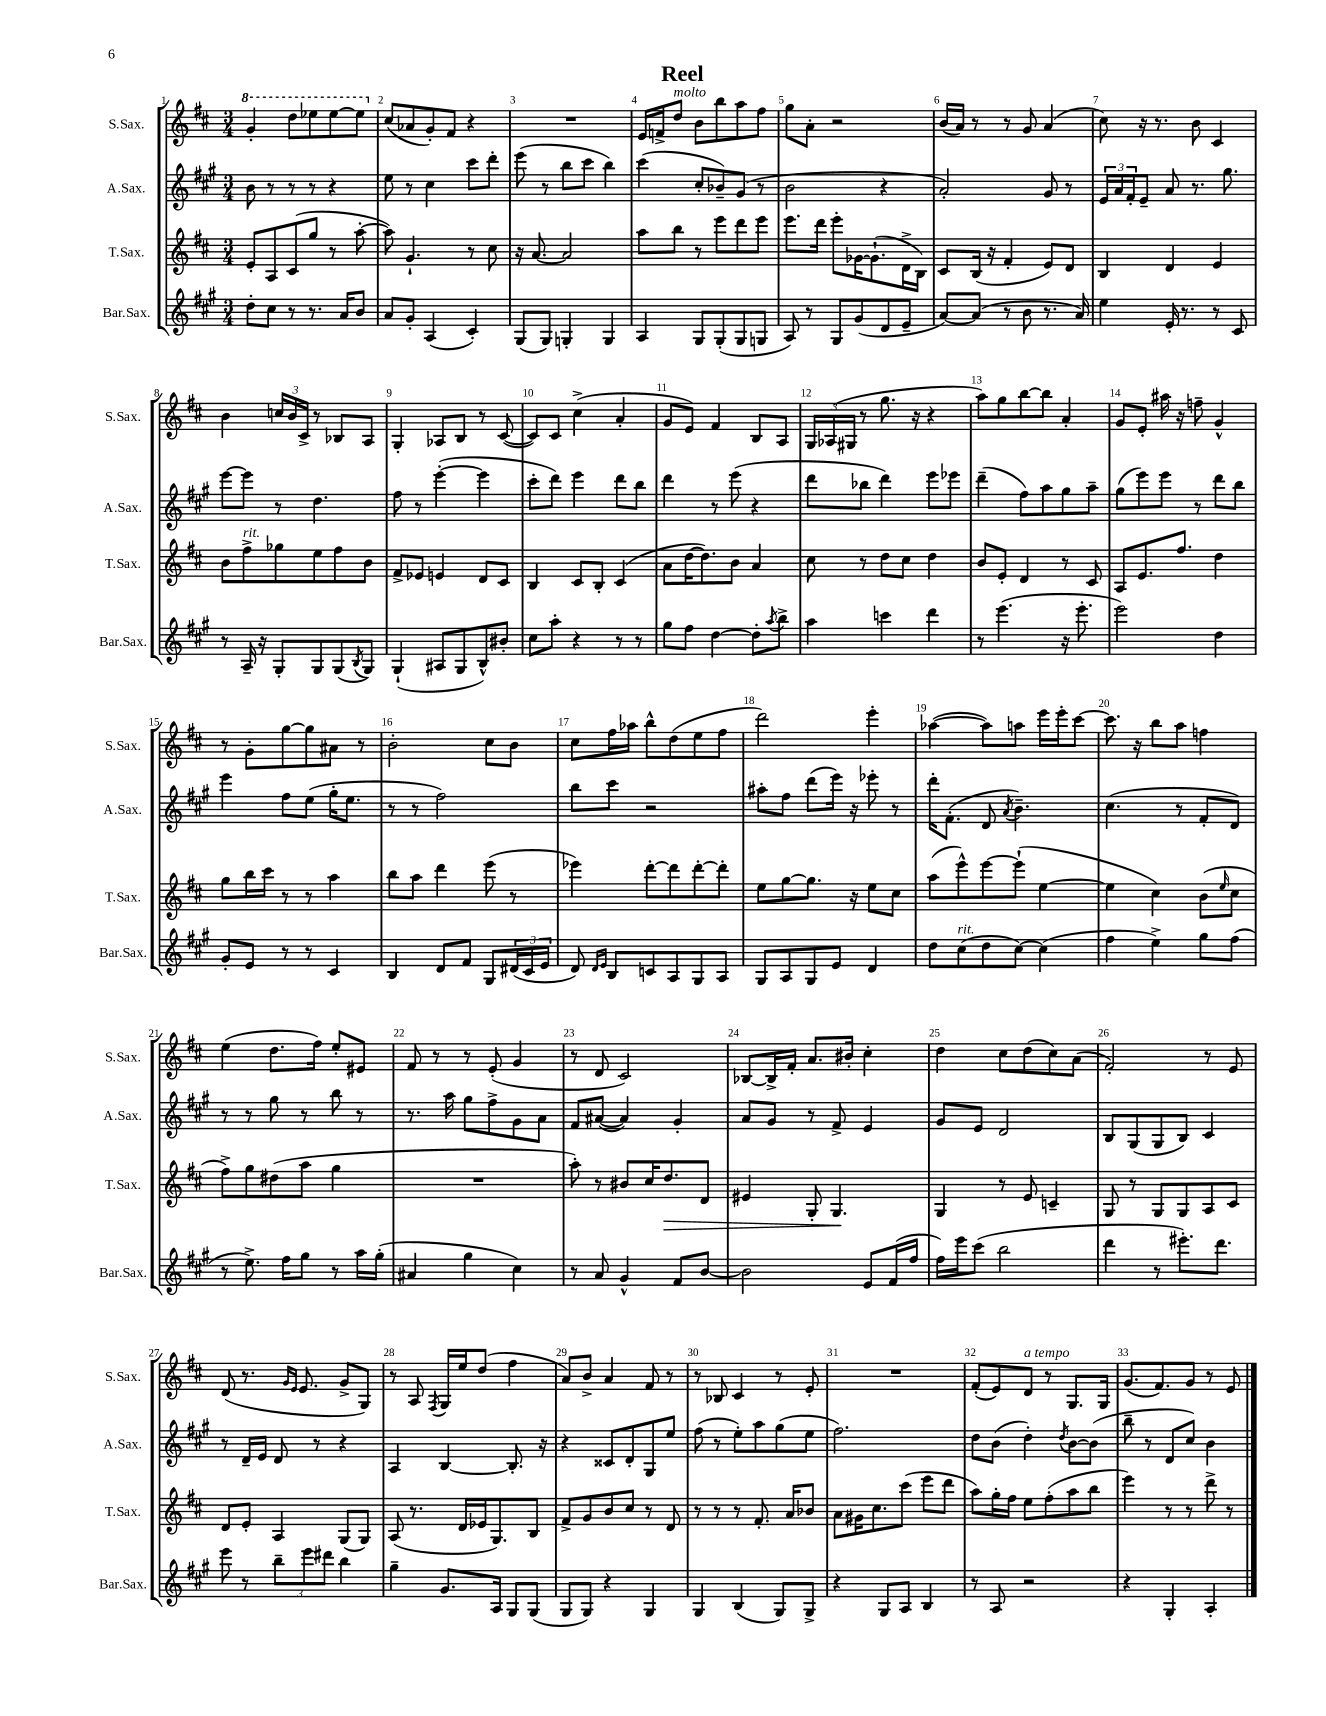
\header { title = "Reel" }
<<
\new StaffGroup <<
\new Staff = "s0" \with { instrumentName = "S.Sax." shortInstrumentName = "S.Sax." } {
    \clef treble \key d \major \numericTimeSignature \time 3/4
    \ottava #1 g''4-. d'''8 ees'''8 ees'''8~ ees'''8 \ottava #0 |
    cis''8( aes'8 g'8-.) fis'8 r4 |
    R2. |
    e'16 f'16-> d''8^\markup { \italic "molto" } b'8 b''8 a''8 fis''8 |
    g''8 a'8-. r2 |
    b'16( a'16) r8 r8 g'8 a'4( |
    cis''8) r16 r8. b'8 cis'4 |
    b'4 \tuplet 3/2 { c''16 b'16 cis'16-> } r8 bes8 a8 |
    g4-. aes8 b8 r8 cis'8~( |
    cis'8) cis'8 cis''4->( a'4-. |
    g'8 e'8) fis'4 b8 a8 |
    \tuplet 3/2 { g16 aes16( gis16 } r8 g''8. r16 r4 |
    a''8) g''8 b''8~ b''8 a'4-. |
    g'8 e'8-. ais''16 r16 f''8-- g'4-^ |
    r8 g'8-. g''8~ g''8 ais'8 r8 |
    b'2-. cis''8 b'8 |
    cis''8 fis''16 aes''16 b''8-^ d''8( e''8 fis''8 |
    d'''2) e'''4-. |
    aes''4~( aes''8) a''8 e'''16 e'''16-. cis'''8~ |
    cis'''8. r16 b''8 a''8 f''4 |
    e''4( d''8. fis''16) e''8-. eis'8 |
    fis'8 r8 r8 e'8-.( g'4 |
    r8 d'8 cis'2) |
    bes8~ bes16-> fis'16-. a'8. bis'16-. cis''4-. |
    d''4 cis''8 d''8( cis''8) a'8( |
    fis'2-.) r8 e'8 |
    d'8( r8. \grace { g'16 e'16 } e'8. g'8-> g8) |
    r8 a8 \acciaccatura { fis8 } g16 e''16 d''8( fis''4 |
    a'8) b'8-> a'4 fis'8 r8 |
    r8 bes8 cis'4 r8 e'8-. |
    R2. |
    fis'8-.( e'8) d'8^\markup { \italic "a tempo" } r8 g8. g16 |
    g'8.( fis'8.) g'8 r8 e'8 \bar "|." |
}
\new Staff = "s1" \with { instrumentName = "A.Sax." shortInstrumentName = "A.Sax." } {
    \clef treble \key a \major \numericTimeSignature \time 3/4
    b'8 r8 r8 r8 r4 |
    e''8 r8 cis''4 cis'''8 d'''8-. |
    e'''8( r8 b''8 cis'''8 b''4) |
    cis'''4( cis''8-. bes'8--) gis'8( r8 |
    b'2 r4 |
    a'2-.) gis'8 r8 |
    \tuplet 3/2 { e'16 a'16 fis'16-. } e'8-- a'8 r8. gis''8. |
    e'''8~ e'''8 r8 d''4. |
    fis''8 r8 e'''4~-.( e'''4 |
    cis'''8-. d'''8) e'''4 d'''8 b''8 |
    d'''4 r8 e'''8( r4 |
    d'''8 bes''8 d'''4) e'''8 ees'''8 |
    d'''4--( fis''8) a''8 gis''8 a''8-- |
    gis''8( e'''8) e'''8 r8 d'''8 b''8 |
    e'''4 fis''8 e''8( gis''16-. e''8. |
    r8 r8 fis''2) |
    b''8 cis'''8 r2 |
    ais''8-. fis''8 d'''8( e'''16) r16 ees'''8-. r8 |
    d'''16-. fis'8.-.( d'8 \acciaccatura { a'8 } b'4.--) |
    cis''4.( r8 fis'8-. d'8) |
    r8 r8 gis''8 r8 b''8 r8 |
    r8. a''16 gis''8 fis''8-> gis'8 a'8 |
    fis'8 ais'8~( ais'4) gis'4-. |
    a'8 gis'8 r8 fis'8-> e'4 |
    gis'8 e'8 d'2 |
    b8 gis8( gis8 b8) cis'4 |
    r8 d'16-- e'16 d'8 r8 r4 |
    a4 b4~ b8.-. r16 |
    r4 cisis'8 d'8-. gis8 e''8 |
    fis''8( r8 e''8-.) a''8 gis''8( e''8 |
    fis''2.) |
    d''8 b'8( d''4-.) \acciaccatura { d''8 } b'8~ b'8( |
    b''8-- r8 d'8 cis''8) b'4 \bar "|." |
}
\new Staff = "s2" \with { instrumentName = "T.Sax." shortInstrumentName = "T.Sax." } {
    \clef treble \key d \major \numericTimeSignature \time 3/4
    e'8-. a8 cis'8( g''8 r8 a''8~-. |
    a''8) g'4.-! r8 cis''8 |
    r16 a'8.~ a'2 |
    a''8 b''8 r8 e'''8 d'''8 e'''8 |
    e'''8. d'''16 e'''8-. ges'16~ ges'8.-!( d'16-> b16) |
    cis'8 b16( r16 fis'4-. e'8) d'8 |
    b4 d'4 e'4 |
    b'8 fis''8->^\markup { \italic "rit." } ges''8 e''8 fis''8 b'8 |
    fis'8-> ees'8 e'4 d'8 cis'8 |
    b4 cis'8 b8-. cis'4( |
    a'8 d''16~ d''8.) b'8 a'4 |
    cis''8 r8 d''8 cis''8 d''4 |
    b'8 e'8-. d'4 r8 cis'8 |
    a8 e'8. fis''8. d''4 |
    g''8 b''16 cis'''16 r8 r8 a''4 |
    b''8 a''8 d'''4 e'''8( r8 |
    ees'''4) d'''8~-. d'''8 d'''8~-. d'''8-. |
    e''8 g''8~ g''8. r16 e''8 cis''8 |
    a''8( e'''8-^) e'''8~ e'''8-!( e''4~ |
    e''4 cis''4) b'8( \grace { e''16 } cis''8 |
    fis''8->) g''8 dis''8( a''8 g''4 |
    R2. |
    a''8-.) r8 bis'8 cis''16 d''8.\> d'8 |
    eis'4 g8-. g4.\! |
    g4 r8 e'8 c'4-- |
    g8 r8 g8 g8 a8 cis'8 |
    d'8 e'8-. a4 g8( g8) |
    a8( r8. d'16 ees'16 g8.) b8 |
    fis'8-> g'8 b'8 cis''8 r8 d'8 |
    r8 r8 r8 fis'8.-. a'16 bes'8 |
    a'8 gis'16 cis''8. cis'''8( e'''8 d'''8 |
    a''8) g''16-. fis''16 e''8 fis''8-.( a''8 b''8 |
    e'''4) r8 r8 d'''8-> r8 \bar "|." |
}
\new Staff = "s3" \with { instrumentName = "Bar.Sax." shortInstrumentName = "Bar.Sax." } {
    \clef treble \key a \major \numericTimeSignature \time 3/4
    d''8-. cis''8 r8 r8. a'16 b'8 |
    a'8 gis'8-. a4( cis'4-.) |
    gis8( gis8) g4-. g4 |
    a4 gis8 gis8-.( gis8 g8 |
    a8) r8 gis8 gis'8( d'8 e'8-- |
    a'8~) a'8( r8 b'8 r8. a'16) |
    e''4 e'16-. r8. r8 cis'8 |
    r8 a16-- r16 gis8-. gis8 gis8( \acciaccatura { b8 } gis8) |
    gis4-!( ais8 gis8 b8-^) bis'8-. |
    cis''8 a''8-. r4 r8 r8 |
    gis''8 fis''8 d''4~ d''8-. \acciaccatura { a''8 } b''8-> |
    a''4 c'''4 d'''4 |
    r8 e'''4.( r16 e'''8.-. |
    e'''2) d''4 |
    gis'8-. e'8 r8 r8 cis'4 |
    b4 d'8 fis'8 gis8 \tuplet 3/2 { dis'16( cis'16 e'16 } |
    d'8) \grace { d'16 e'16 } b8 c'8 a8 gis8 a8 |
    gis8 a8 gis8 e'8 d'4 |
    d''8 cis''8^\markup { \italic "rit." }( d''8 cis''8~) cis''4( |
    fis''4 e''4->) gis''8 fis''8( |
    r8 e''8.->) fis''16 gis''8 r8 a''16 gis''16-.( |
    ais'4 gis''4 cis''4) |
    r8 a'8 gis'4-^ fis'8 b'8~ |
    b'2 e'8 fis'16( fis''16 |
    fis''16) e'''16 cis'''8( b''2 |
    d'''4 r8 eis'''8.-.) d'''8. |
    e'''8 r8 \tuplet 3/2 { b''8-- e'''8 dis'''8 } b''4 |
    gis''4-- gis'8. a16 gis8 gis8( |
    gis8 gis8) r4 gis4 |
    gis4 b4( gis8) gis8-> |
    r4 gis8 a8 b4 |
    r8 a8 r2 |
    r4 gis4-. a4-. \bar "|." |
}
>>
>>
\layout { \context { \Score \override BarNumber.break-visibility = ##(#f #t #t) barNumberVisibility = #all-bar-numbers-visible } }
